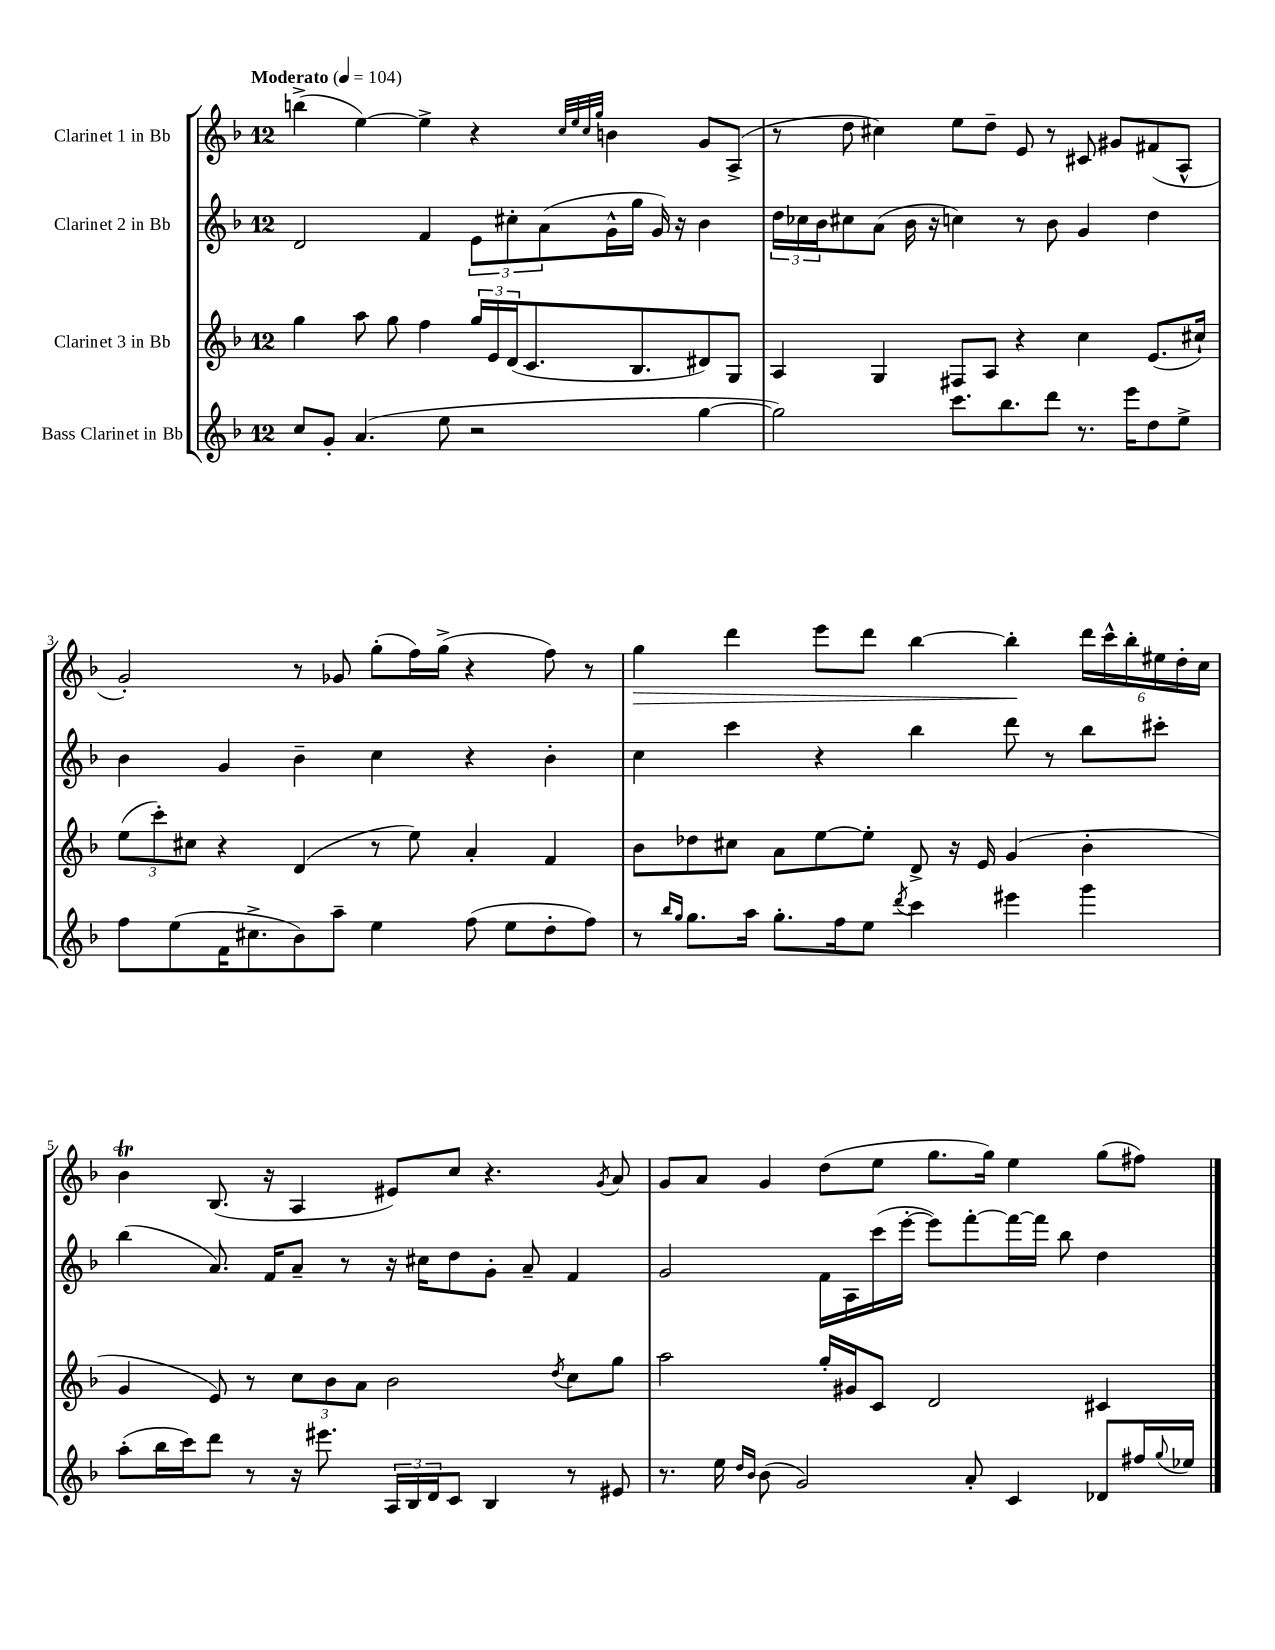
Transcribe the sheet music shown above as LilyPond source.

<<
\new StaffGroup <<
\new Staff = "s0" \with { instrumentName = "Clarinet 1 in Bb" } {
    \clef treble \key f \major \once \override Staff.TimeSignature.style = #'single-digit \time 12/8 \tempo "Moderato" 4 = 104
    b''4->( e''4~) e''4-> r4 \grace { c''32 e''32 c''32 g''32 } b'4 g'8 a8->( |
    r8 d''8 cis''4) e''8 d''8-- e'8 r8 cis'8 gis'8 fis'8( a8-^ |
    g'2-.) r8 ges'8 g''8-.( f''16) g''16->( r4 f''8) r8 |
    g''4\> d'''4 e'''8 d'''8 bes''4~ bes''4-.\! \tuplet 6/4 { d'''16 c'''16-^ bes''16-. eis''16 d''16-. c''16 } |
    bes'4\trill bes8.( r16 a4 eis'8) c''8 r4. \acciaccatura { g'8 } a'8 |
    g'8 a'8 g'4 d''8( e''8 g''8. g''16) e''4 g''8( fis''8) \bar "|." |
}
\new Staff = "s1" \with { instrumentName = "Clarinet 2 in Bb" } {
    \clef treble \key f \major \once \override Staff.TimeSignature.style = #'single-digit \time 12/8
    d'2 f'4 \tuplet 3/2 { e'8 cis''8-. a'8( } g'16-^ g''16 g'16) r16 bes'4 |
    \tuplet 3/2 { d''16 ces''16 bes'16 } cis''8 a'8( bes'16 r16 c''4) r8 bes'8 g'4 d''4 |
    bes'4 g'4 bes'4-- c''4 r4 bes'4-. |
    c''4 c'''4 r4 bes''4 d'''8 r8 bes''8 cis'''8-. |
    bes''4( a'8.) f'16 a'8-- r8 r16 cis''16 d''8 g'8-. a'8-- f'4 |
    g'2 f'16 a16 c'''16( e'''16~-. e'''8) f'''8~-. f'''16~ f'''16 bes''8 d''4 \bar "|." |
}
\new Staff = "s2" \with { instrumentName = "Clarinet 3 in Bb" } {
    \clef treble \key f \major \once \override Staff.TimeSignature.style = #'single-digit \time 12/8
    g''4 a''8 g''8 f''4 \tuplet 3/2 { g''16 e'16 d'16( } c'8. bes8. dis'8) g8 |
    a4 g4 fis8 a8 r4 c''4 e'8.( cis''16-!) |
    \tuplet 3/2 { e''8( c'''8-.) cis''8 } r4 d'4( r8 e''8) a'4-. f'4 |
    bes'8 des''8 cis''8 a'8 e''8~ e''8-. d'8-> r16 e'16 g'4( bes'4-. |
    g'4 e'8) r8 \tuplet 3/2 { c''8 bes'8 a'8 } bes'2 \acciaccatura { d''8 } c''8 g''8 |
    a''2 g''16-. gis'16 c'8 d'2 cis'4 \bar "|." |
}
\new Staff = "s3" \with { instrumentName = "Bass Clarinet in Bb" } {
    \clef treble \key f \major \once \override Staff.TimeSignature.style = #'single-digit \time 12/8
    c''8 g'8-. a'4.( e''8 r2 g''4~ |
    g''2) c'''8. bes''8. d'''8 r8. e'''16 d''8 e''8-> |
    f''8 e''8( f'16 cis''8.-> bes'8) a''8-- e''4 f''8( e''8 d''8-. f''8) |
    r8 \grace { bes''16 g''16 } g''8. a''16 g''8.-. f''16 e''8 \acciaccatura { d'''8 } c'''4 eis'''4 g'''4 |
    a''8-.( bes''16 c'''16) d'''8 r8 r16 eis'''8. \tuplet 3/2 { a16 bes16 d'16 } c'8 bes4 r8 eis'8 |
    r8. e''16 \grace { d''16 bes'16 } bes'8( g'2) a'8-. c'4 des'8 fis''16 \appoggiatura { g''8 } ees''16 \bar "|." |
}
>>
>>
